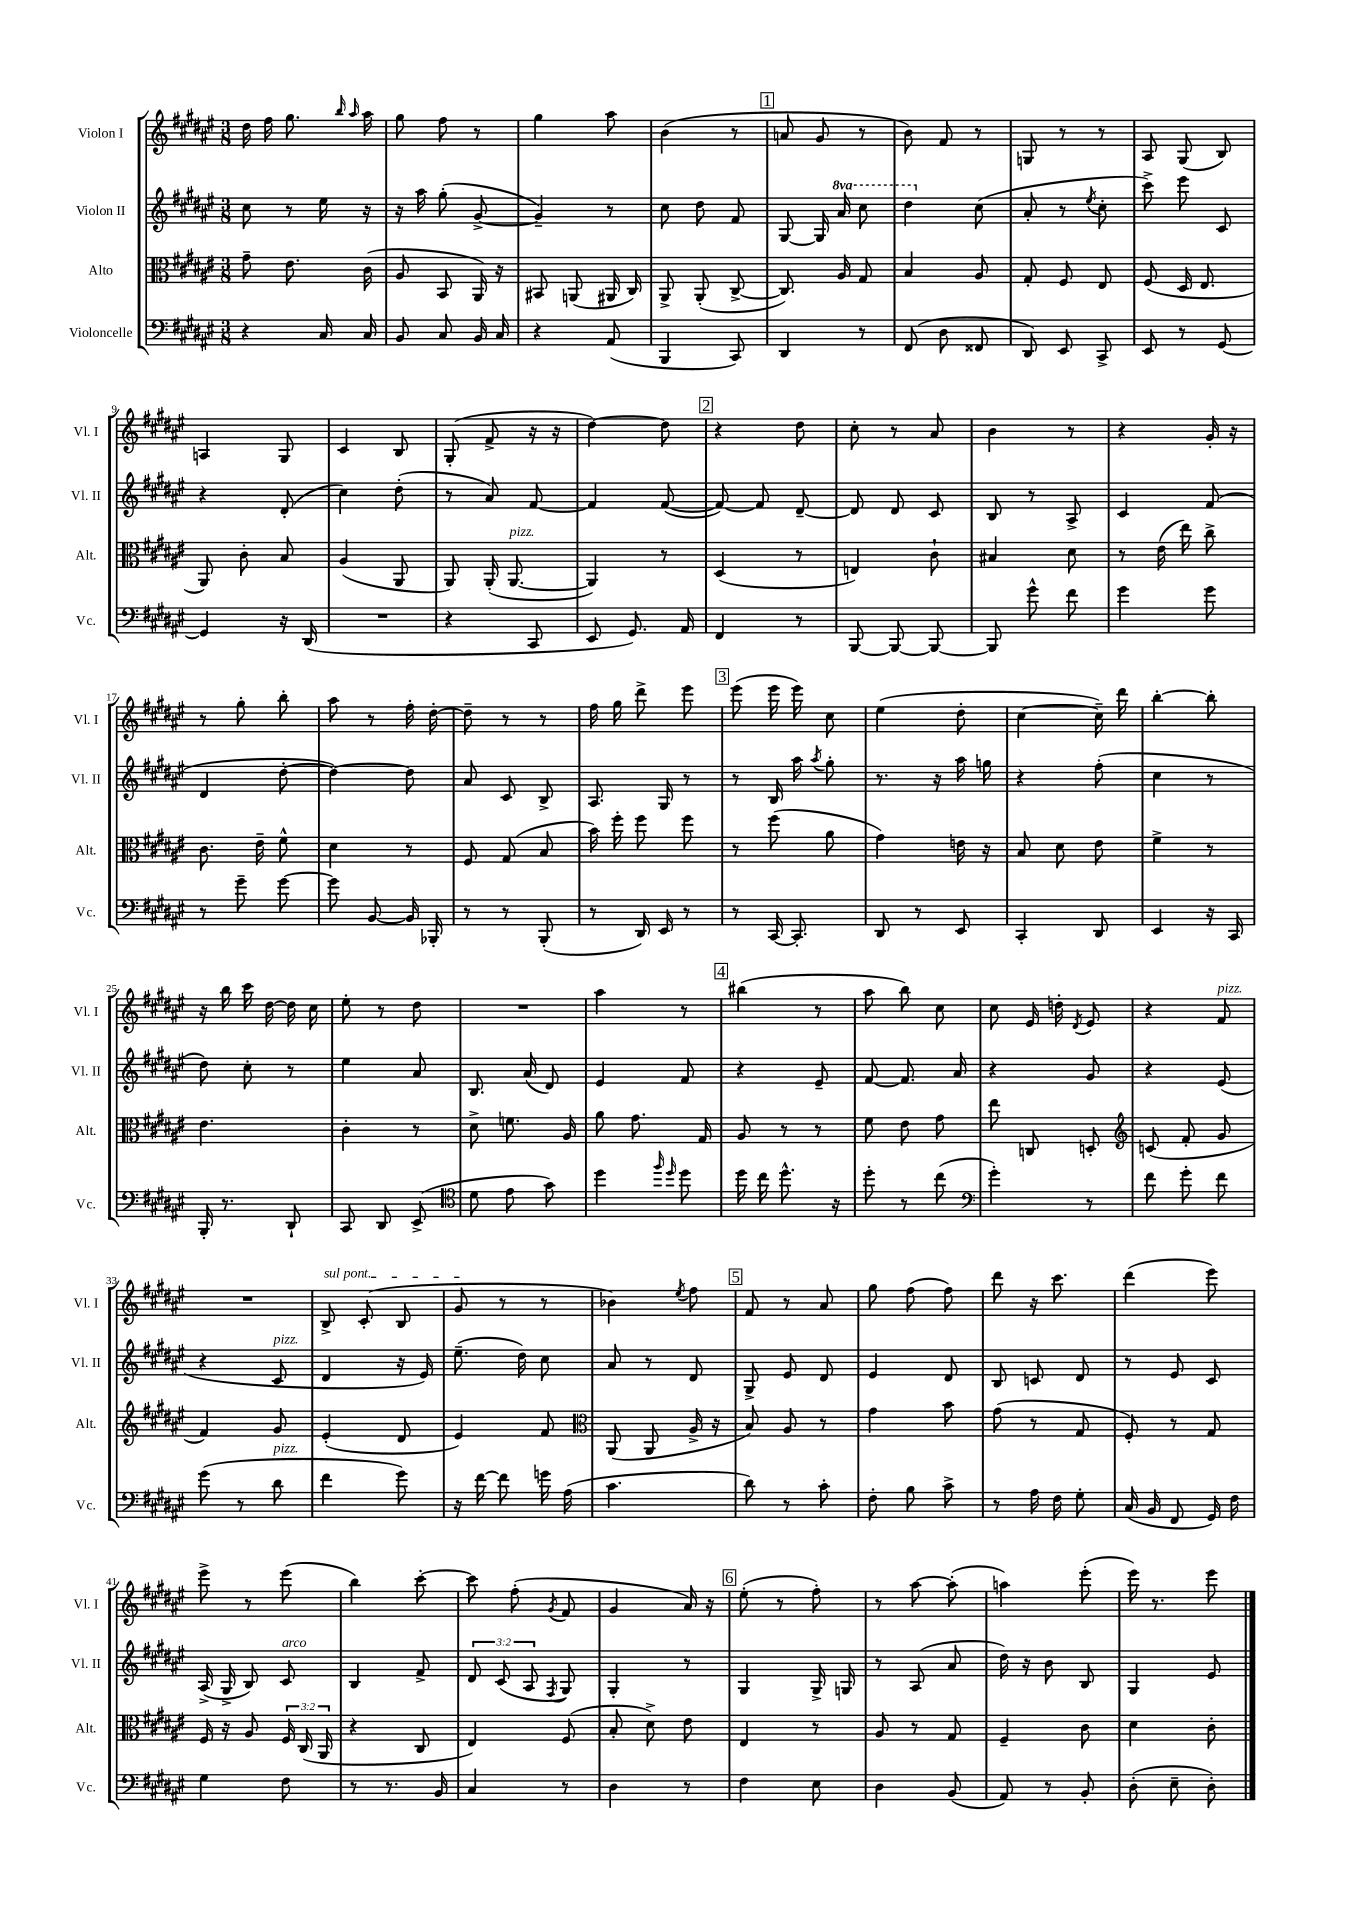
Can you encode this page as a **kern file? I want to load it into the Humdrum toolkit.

**kern	**kern	**kern	**kern
*staff4	*staff3	*staff2	*staff1
*clefF4	*clefC3	*clefG2	*clefG2
*k[f#c#g#d#a#e#]	*k[f#c#g#d#a#e#]	*k[f#c#g#d#a#e#]	*k[f#c#g#d#a#e#]
*M3/8	*M3/8	*M3/8	*M3/8
4r	8g#~\	8cc#\	16dd#\
.	.	.	16ff#\
.	8.e#\	8r	8.gg#\
16C#/	.	16ee#\	.
.	.	.	16qqbb/
.	.	.	16qqaa#/
16C#/	(16c#\	16r	16aa#\
=	=	=	=
8BB/	8A#/	16r	8gg#\
.	.	16aa#\	.
8C#/	8BB/	(8gg#'\	8ff#\
16BB/	16AA#/)	[8g#^/	8r
16C#/	16r	.	.
=	=	=	=
4r	8BB#/	4g#~/])	4gg#\
.	(8AA/	.	.
(8AA#/	16AA#/	8r	8aa#\
.	16C#/)	.	.
=	=	=	=
4BBB/	8AA#^/	8cc#\	(4b\
.	(8AA#'/	8dd#\	.
8CC#/)	[8C#^/	8f#/	8r
=	=	=	=
4DD#/	8.C#/])	[8G#/	8a/
.	.	16G#/]	8g#/
.	16A#/	16aa#/	.
8r	8G#/	8ccc#\	8r
=	=	=	=
(8FF#/	4B/	4ddd#\	8b\)
8D#\	.	.	8f#/
8FF##/	8A#/	(8cc#\	8r
=	=	=	=
8DD#/)	8G#'/	8a#'/	8G/
8EE#/	8F#/	8r	8r
.	.	8qee#/	.
8CC#^/	8E#/	8cc#'\	8r
=	=	=	=
8EE#/	(8F#/	8ccc#^\)	8A#/
8r	16D#/	8eee#\	(8G#/
.	8.E#/	.	.
[8GG#/	.	8c#/	8B/)
=	=	=	=
4GG#/]	8AA#/)	4r	4A/
.	8c#'\	.	.
16r	8B/	(8d#'/	8G#/
(16DD#/	.	.	.
=	=	=	=
4.r	(4A#/	4cc#\)	4c#/
.	8AA#/	(8dd#'\	8B/
=	=	=	=
4r	8AA#/)	8r	(8G#'/
.	(16AA#'/	8a#/)	8f#^/
.	[8.AA#/	.	.
8CC#/	.	[8f#/	16r
.	.	.	16r
=	=	=	=
8EE#/	4AA#/])	4f#/]	[4dd#\)
8.GG#/)	.	.	.
.	8r	([8f#/	8dd#\]
16AA#/	.	.	.
=	=	=	=
4FF#/	(4D#/	8f#/_)	4r
.	.	8f#/]	.
8r	8r	[8d#~/	8dd#\
=	=	=	=
[8BBB/	4E/)	8d#/]	8cc#'\
8BBB/_	.	8d#/	8r
8BBB/_	8c#`\	8c#/	8a#/
=	=	=	=
8BBB/]	4B#/	8B/	4b\
8g#^^\	.	8r	.
8f#\	8d#\	8A#^/	8r
=	=	=	=
4g#\	8r	4c#/	4r
.	(16e#\	.	.
.	16ee#\)	.	.
8g#\	8cc#^\	(8f#/	16g#'/
.	.	.	16r
=	=	=	=
8r	8.c#\	4d#/	8r
8g#~\	.	.	8gg#'\
.	16e#~\	.	.
[8g#\	8f#^^\	[8dd#'\	8bb'\
=	=	=	=
8g#\]	4d#\	4dd#\_)	8aa#\
[8BB/	.	.	8r
16BB/]	8r	8dd#\]	16ff#'\
16BBB-'/	.	.	[16dd#'\
=	=	=	=
8r	8F#/	8a#/	8dd#~\]
8r	(8G#/	8c#/	8r
(8BBB'/	8B/	8B^/	8r
=	=	=	=
8r	16b\)	8.A#/	16ff#\
.	16ff#'\	.	16gg#\
16DD#/)	8ff#\	.	8ddd#^\
16EE#/	.	16G#/	.
8r	8ff#\	8r	8eee#\
=	=	=	=
8r	8r	8r	(8eee#\
[16CC#/	(8ff#\	16B/	16eee#\
8.CC#'/]	.	16aa#\	16eee#\)
.	.	8qaa#/	.
.	8a#\	8gg#'\	8cc#\
=	=	=	=
8DD#/	4g#\)	8.r	(4ee#\
8r	.	.	.
.	.	16r	.
8EE#/	16e\	16aa#\	8dd#'\
.	16r	16gg\	.
=	=	=	=
4CC#'/	8B/	4r	[4cc#\
.	8d#\	.	.
8DD#/	8e#\	(8ff#'\	16cc#~\])
.	.	.	16ddd#\
=	=	=	=
4EE#/	4f#^\	4cc#\	[4bb'\
16r	8r	8r	8bb'\]
16CC#/	.	.	.
=	=	=	=
16BBB'/	4.e#\	8dd#\)	16r
8.r	.	.	16bb\
.	.	8cc#'\	16ccc#\
.	.	.	[16dd#\
8DD#`/	.	8r	16dd#\]
.	.	.	16cc#\
=	=	=	=
8CC#/	4c#'\	4ee#\	8ee#'\
8DD#/	.	.	8r
(8EE#^/	8r	8a#/	8dd#\
=	=	=	=
*clefC4	*	*	*
8d#\	8d#^\	8.B/	4.r
8e#\	8.f\	.	.
.	.	(16a#/	.
8g#\)	.	8d#/)	.
.	16A#/	.	.
=	=	=	=
4dd#\	8a#\	4e#/	4aa#\
.	8.g#\	.	.
16qqff#/	.	.	.
16qqdd#/	.	.	.
8dd#\	.	8f#/	8r
.	16G#/	.	.
=	=	=	=
16dd#\	8A#/	4r	(4bb#\
16cc#\	.	.	.
8.dd#^^\	8r	.	.
.	8r	8e#~/	8r
16r	.	.	.
=	=	=	=
8dd#'\	8f#\	[8f#/	8aa#\
8r	8e#\	8.f#/]	8bb\)
(8cc#\	8g#\	.	8cc#\
.	.	16a#/	.
=	=	=	=
*clefF4	*	*	*
4g#'\)	8ee#\	4r	8cc#\
.	8C/	.	16e#/
.	.	.	16dd'\
.	.	.	8qd#/
8r	8D'/	8g#/	8e#/
=	=	=	=
*	*clefG2	*	*
8f#\	(8c/	4r	4r
8g#'\	8f#'/	.	.
8f#\	8g#/	(8e#/	8f#/
=	=	=	=
(8g#\	4f#/)	4r	4.r
8r	.	.	.
8d#\	8g#/	8c#/	.
=	=	=	=
4f#\	(4e#'/	4d#/	8B^/
.	.	.	(8c#'/
8g#\)	8d#/	16r	8B/
.	.	16e#/)	.
=	=	=	=
16r	4e#/)	(8.ee#~\	8g#/
[16f#\	.	.	.
8f#\]	.	.	8r
.	.	16dd#\)	.
16g\	8f#/	8cc#\	8r
(16A#\	.	.	.
=	=	=	=
*	*clefC3	*	*
4.c#\	(8AA#/	8a#/	4b-\)
.	8AA#/	8r	.
.	.	.	8qee#/
.	16A#^/	8d#/	8ff#\
.	16r	.	.
=	=	=	=
8d#\)	8B/)	8G#^/	8f#/
8r	8A#/	8e#/	8r
8c#'\	8r	8d#/	8a#/
=	=	=	=
8F#'\	4g#\	4e#/	8gg#\
8B\	.	.	(8ff#\
8c#^\	8b\	8d#/	8ff#\)
=	=	=	=
8r	(8g#\	8B/	8ddd#\
16A#\	8r	8c/	16r
16F#\	.	.	8.ccc#\
8G#'\	8G#/	8d#/	.
=	=	=	=
(16C#/	8F#'/)	8r	(4ddd#\
16BB/	.	.	.
8FF#/	8r	8e#/	.
16GG#/)	8G#/	8c#/	8eee#\)
16F#\	.	.	.
=	=	=	=
4G#\	16F#/	(16A#^/	8eee#^\
.	16r	16G#^/	.
.	8A#/	8B/)	8r
8F#\	24F#/	8c#/	(8eee#\
.	(24C#/	.	.
.	24AA#/	.	.
=	=	=	=
8r	4r	4B/	4bb\)
8.r	.	.	.
.	8C#/	8f#^/	[8ccc#'\
16BB/	.	.	.
=	=	=	=
4C#/	4E#/)	12d#/	8ccc#\]
.	.	(12c#/	.
.	.	.	(8ff#'\
.	.	12A#/	.
.	.	8qF#/	8qg#/
8r	(8F#/	8G#/)	8f#/
=	=	=	=
4D#\	8B'/	4G#'/	4g#/
.	8d#^\)	.	.
8r	8e#\	8r	16a#/)
.	.	.	16r
=	=	=	=
4F#\	4E#/	4G#/	(8ee#'\
.	.	.	8r
8E#\	8r	16G#^/	8ff#'\)
.	.	16G/	.
=	=	=	=
4D#\	8A#/	8r	8r
.	8r	(8A#/	[8aa#\
(8BB/	8G#/	8a#/	(8aa#'\]
=	=	=	=
8AA#/)	4F#~/	16dd#\)	4aa\)
.	.	16r	.
8r	.	8b\	.
8BB'/	8c#\	8B/	(8eee#'\
=	=	=	=
(8D#'\	4d#\	4G#/	16eee#\)
.	.	.	8.r
8E#~\	.	.	.
8D#'\)	8c#'\	8e#/	8eee#\
==	==	==	==
*-	*-	*-	*-
